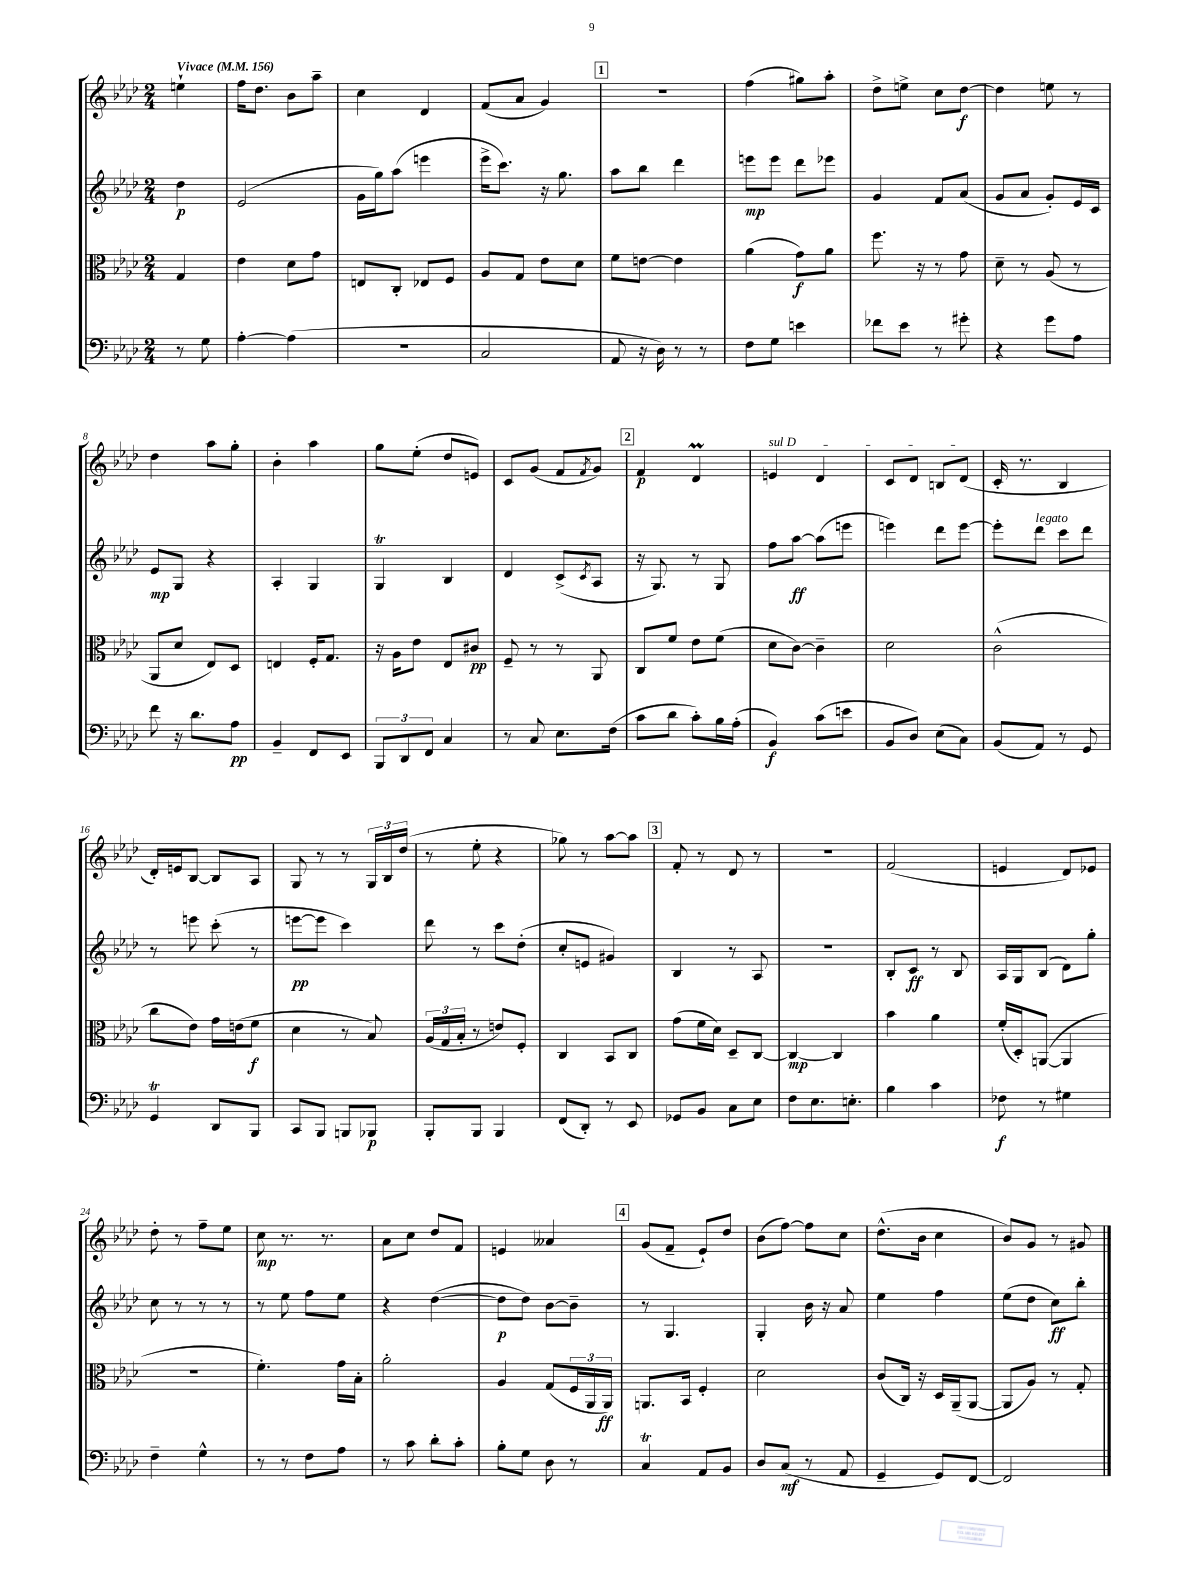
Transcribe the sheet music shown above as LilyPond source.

<<
\new StaffGroup <<
\new Staff = "s0" {
    \clef treble \key aes \major \numericTimeSignature \time 2/4 \partial 4 \tempo "Vivace" 4 = 156
    e''4-! |
    f''16 des''8. bes'8 aes''8-- |
    c''4 des'4 |
    f'8( aes'8 g'4) |
    \mark \markup { \box "1" } R2 |
    f''4( gis''8) aes''8-. |
    des''8-> e''8-> c''8 des''8~\f |
    des''4 e''8 r8 |
    des''4 aes''8 g''8-. |
    bes'4-. aes''4 |
    g''8 ees''8-.( des''8 e'8) |
    c'8 g'8( f'8 \acciaccatura { f'8 } g'8) |
    \mark \markup { \box "2" } f'4\p des'4\prall |
    \once \override TextSpanner.bound-details.left.text = \markup { \italic "sul D" } e'4\startTextSpan des'4 |
    c'8 des'8 b8 des'8\stopTextSpan( |
    c'16-. r8. bes4 |
    des'16-.) e'16 bes8~ bes8 aes8 |
    g8 r8 r8 \tuplet 3/2 { g16 bes16 des''16( } |
    r8 ees''8-. r4 |
    ges''8) r8 aes''8~ aes''8 |
    \mark \markup { \box "3" } f'8-. r8 des'8 r8 |
    R2 |
    f'2( |
    e'4 des'8) ees'8 |
    des''8-. r8 f''8-- ees''8 |
    c''8\mp r8. r8. |
    aes'8 c''8 des''8 f'8 |
    e'4 aeses'4 |
    \mark \markup { \box "4" } g'8( f'8-- ees'8-!) des''8 |
    bes'8( f''8~) f''8 c''8 |
    des''8.-^( bes'16 c''4 |
    bes'8) g'8 r8 gis'8 \bar "|." |
}
\new Staff = "s1" {
    \clef treble \key aes \major \numericTimeSignature \time 2/4 \partial 4
    des''4\p |
    ees'2( |
    g'16 g''16) aes''8( e'''4 |
    ees'''16-> c'''8.) r16 g''8. |
    \mark \markup { \box "1" } aes''8 bes''8 des'''4 |
    e'''8\mp e'''8 des'''8 ees'''8 |
    g'4 f'8 aes'8( |
    g'8 aes'8 g'8-.) ees'16 c'16 |
    ees'8\mp g8 r4 |
    aes4-. g4 |
    g4\trill bes4 |
    des'4 c'8->( \acciaccatura { c'8 } aes8 |
    \mark \markup { \box "2" } r16 g8.) r8 g8 |
    f''8 aes''8~\ff aes''8( e'''8 |
    e'''4) des'''8 e'''8~ |
    e'''8-. des'''8^\markup { \italic "legato" } c'''8 des'''8 |
    r8 e'''8 c'''8-.( r8 |
    e'''8~\pp e'''8 c'''4) |
    des'''8 r8 c'''8 des''8-.( |
    c''8-. e'8 gis'4) |
    \mark \markup { \box "3" } bes4 r8 aes8 |
    R2 |
    bes8-. c'8\ff r8 bes8 |
    aes16 g16 bes8( des'8) g''8-. |
    c''8 r8 r8 r8 |
    r8 ees''8 f''8 ees''8 |
    r4 des''4~( |
    des''8\p des''8) bes'8~ bes'8-- |
    \mark \markup { \box "4" } r8 g4. |
    g4-. bes'16 r16 aes'8 |
    ees''4 f''4 |
    ees''8( des''8 c''8\ff) bes''8-. \bar "|." |
}
\new Staff = "s2" {
    \clef alto \key aes \major \numericTimeSignature \time 2/4 \partial 4
    g4 |
    ees'4 des'8 g'8 |
    e8 c8-. ees8 f8 |
    aes8 g8 ees'8 des'8 |
    \mark \markup { \box "1" } f'8 e'8~ e'4 |
    aes'4( g'8\f) aes'8 |
    f''8. r16 r8 g'8 |
    des'8-- r8 aes8( r8 |
    aes,8 des'8 ees8) des8 |
    e4 f16-. g8. |
    r16 aes16 ees'8 ees8 cis'8\pp |
    f8-- r8 r8 aes,8 |
    \mark \markup { \box "2" } c8 f'8 ees'8 f'8( |
    des'8 c'8~) c'4-- |
    des'2 |
    c'2-^( |
    c''8 ees'8) g'16 e'16( f'8\f |
    des'4 r8 bes8) |
    \tuplet 3/2 { aes16( g16 bes16-. } r8 e'8) f8-. |
    c4 bes,8 c8 |
    \mark \markup { \box "3" } g'8( f'16 des'16) des8-- c8~ |
    c4~\mp c4 |
    bes'4 aes'4 |
    f'16-.( des16-.) a,8~( a,4 |
    R2 |
    f'4.-.) g'16 bes16-. |
    aes'2-. |
    aes4 g8( \tuplet 3/2 { f16 aes,16 aes,16\ff) } |
    \mark \markup { \box "4" } a,8. bes,16 f4-. |
    des'2 |
    c'8( c16) r16 des16 aes,16--( aes,8~ |
    aes,8 aes8) r8 g8-. \bar "|." |
}
\new Staff = "s3" {
    \clef bass \key aes \major \numericTimeSignature \time 2/4 \partial 4
    r8 g8 |
    aes4~-. aes4( |
    R2 |
    c2 |
    \mark \markup { \box "1" } aes,8 r16 des16) r8 r8 |
    f8 g8 e'4 |
    fes'8 ees'8 r8 gis'8-. |
    r4 g'8 aes8 |
    f'8 r16 des'8. aes8\pp |
    bes,4-- f,8 ees,8 |
    \tuplet 3/2 { bes,,8 des,8 f,8 } c4 |
    r8 c8 ees8. f16( |
    \mark \markup { \box "2" } c'8 des'8 c'8-.) bes16 aes16-.( |
    bes,4\f) c'8( e'8 |
    bes,8 des8) ees8( c8) |
    bes,8( aes,8) r8 g,8 |
    g,4\trill des,8 bes,,8 |
    c,8 bes,,8 b,,8 bes,,8\p |
    bes,,8-. bes,,8 bes,,4 |
    f,8( des,8-.) r8 ees,8 |
    \mark \markup { \box "3" } ges,8 bes,8 c8 ees8 |
    f8 ees8. e8.-. |
    bes4 c'4 |
    fes8\f r8 gis4 |
    f4-- g4-^ |
    r8 r8 f8 aes8 |
    r8 c'8 des'8-. c'8-. |
    bes8-. g8 des8 r8 |
    \mark \markup { \box "4" } c4\trill aes,8 bes,8 |
    des8 c8\mf( r8 aes,8 |
    g,4-- g,8) f,8~ |
    f,2 \bar "|." |
}
>>
>>
